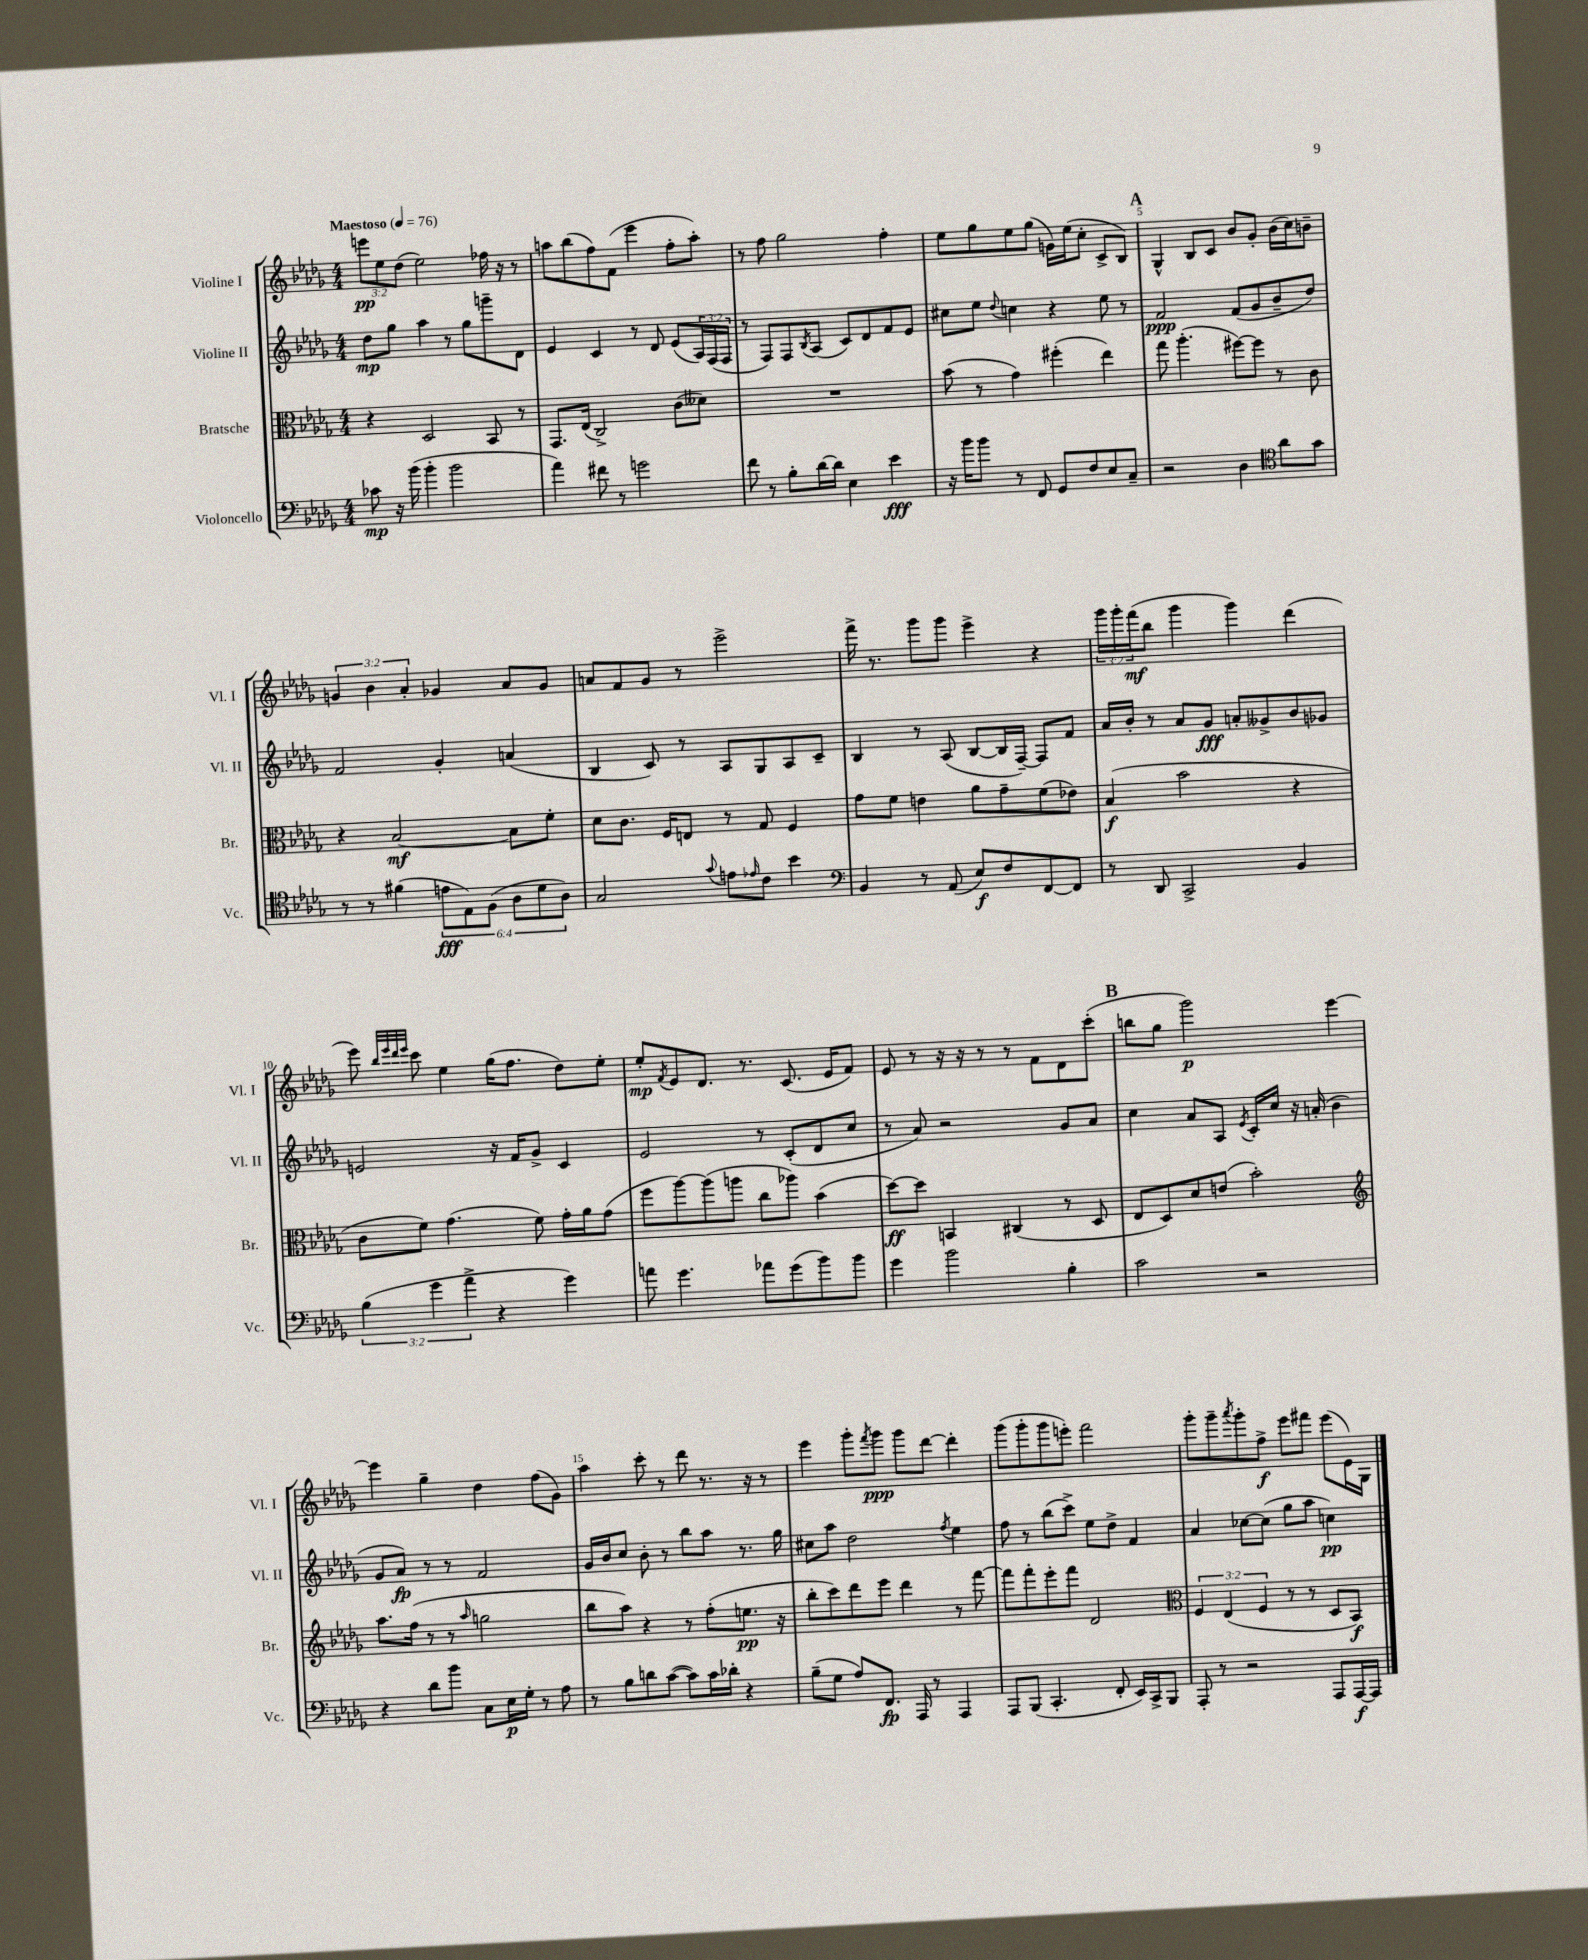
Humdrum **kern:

**kern	**dynam	**kern	**dynam	**kern	**dynam	**kern	**dynam
*part4	*part4	*part3	*part3	*part2	*part2	*part1	*part1
*staff4	*staff4	*staff3	*staff3	*staff2	*staff2	*staff1	*staff1
*I"Violoncello	*	*I"Bratsche	*	*I"Violine II	*	*I"Violine I	*
*I'Vc.	*	*I'Br.	*	*I'Vl. II	*	*I'Vl. I	*
*clefF4	*	*clefC3	*	*clefG2	*	*clefG2	*
*k[b-e-a-d-g-]	*	*k[b-e-a-d-g-]	*	*k[b-e-a-d-g-]	*	*k[b-e-a-d-g-]	*
*M4/4	*	*M4/4	*	*M4/4	*	*M4/4	*
*MM76	*	*MM76	*	*MM76	*	*MM76	*
=1	=1	=1	=1	=1	=1	=1	=1
!	!	!	!	!	!	!LO:TX:a:B:t=Maestoso	!
8c-X\	mp	4r	.	8dd-\L	mp	12eeen\L	pp
.	.	.	.	.	.	12ee-\	.
16r	.	.	.	8gg-\J	.	.	.
.	.	.	.	.	.	(12dd-\J	.
(16b-\	.	.	.	.	.	.	.
4b-'\	.	2D-/	.	4aa-\	.	2ee-\)	.
2b-\	.	.	.	8r	.	.	.
.	.	.	.	8gg-\L	.	.	.
.	.	8BB-/	.	8gggn~\	.	16ff-X\	.
.	.	.	.	.	.	16r	.
.	.	8r	.	8d-\J	.	8r	.
=2	=2	=2	=2	=2	=2	=2	=2
4a-\)	.	8.GG-/L	.	4e-/	.	8aan\L	.
.	.	.	.	.	.	(8bb-\	.
.	.	(16E-/Jk	.	.	.	.	.
8f#X\	.	2C^/)	.	4c/	.	8ff\)	.
8r	.	.	.	.	.	(8f\J	.
2gn\	.	.	.	8r	.	4eee-\	.
.	.	.	.	8d-/	.	.	.
.	.	(8c\L	.	(8e-/L	.	8ff'\L	.
.	.	8d--X\J)	.	24A-/L)	.	8aa'\J)	.
.	.	.	.	(24F/	.	.	.
.	.	.	.	24F/JJ	.	.	.
=3	=3	=3	=3	=3	=3	=3	=3
8f\	.	1r	.	8r	.	8r	.
8r	.	.	.	8F/L)	.	8ff\	.
8B-'\L	.	.	.	8F/	.	2gg-\	.
.	.	.	.	8qB-/	.	.	.
[16d-\L	.	.	.	(8A-/J	.	.	.
16d-\JJ]	.	.	.	.	.	.	.
4E-\	.	.	.	8c/L)	.	.	.
.	.	.	.	8d-/	.	.	.
4e-\	fff	.	.	8f/	.	4ff'\	.
.	.	.	.	8e-/J	.	.	.
=4	=4	=4	=4	=4	=4	=4	=4
16r	.	(8b-\	.	8cc#X\L	.	8ee-\L	.
16b-\KL	.	.	.	.	.	.	.
8b-\J	.	8r	.	8ee-\J	.	8gg-\	.
.	.	.	.	8qqdd-/	.	.	.
8r	.	4g-\)	.	4ccn\	.	8ee-\	.
8FF/	.	.	.	.	.	(8gg-\J	.
8GG-/L	.	(4ff#X'\	.	4r	.	16gn\LL)	.
.	.	.	.	.	.	(16ee-\J	.
8F/	.	.	.	.	.	8cc'\J	.
8E-/	.	4ee-\)	.	8ee-\	.	8c^/L	.
8C~/J	.	.	.	8r	.	8B-/J)	.
!!LO:REH:place=s1:t=A
=5	=5	=5	=5	=5	=5	=5	=5
2r	.	8gg-\	.	2f/	ppp	4G-^^/	.
.	.	(4.aa-'\	.	.	.	.	.
.	.	.	.	.	.	8B-/L	.
.	.	.	.	.	.	8c/J	.
4D-\	.	[8ff#X\L)	.	(8f/L	.	8b-/L	.
.	.	8ff#\J]	.	8g-/	.	8g-'/J	.
*clefC4	*	*	*	*	*	*	*
8a-\L	.	8r	.	8b-~/	.	(16b-\LL	.
.	.	.	.	.	.	16cc\J)	.
8g-\J	.	8c\	.	8dd-/J)	.	8bn~\J	.
!!LO:LB:g=z
=6	=6	=6	=6	=6	=6	=6	=6
8r	.	4r	.	2f/	.	6gn/	.
8r	.	.	.	.	.	.	.
.	.	.	.	.	.	6b-\	.
(4f#X\	.	[2B-/	mf	.	.	.	.
.	.	.	.	.	.	6a-'/	.
12en\L	fff	.	.	4g-'/	.	4g-X/	.
12E-\)	.	.	.	.	.	.	.
(12F\J	.	.	.	.	.	.	.
12A-\L	.	8B-\L]	.	(4an/	.	8a-/L	.
12d-\	.	.	.	.	.	.	.
.	.	8f'\J	.	.	.	8g-/J	.
12A-\J)	.	.	.	.	.	.	.
=7	=7	=7	=7	=7	=7	=7	=7
2G-/	.	8d-\L	.	4B-/	.	8an/L	.
.	.	8.c\J	.	.	.	8f/	.
.	.	.	.	8c/)	.	8g-/J	.
.	.	16F/KL	.	.	.	.	.
.	.	8En/J	.	8r	.	8r	.
8qqg-/	.	.	.	.	.	.	.
8en\L	.	8r	.	8A-/L	.	2eee-^\	.
16qqe-X/	.	.	.	.	.	.	.
8c\J	.	8G-/	.	8G-/	.	.	.
4b-\	.	4F/	.	8A-/	.	.	.
.	.	.	.	8c~/J	.	.	.
=8	=8	=8	=8	=8	=8	=8	=8
*clefF4	*	*	*	*	*	*	*
4BB-/	.	8g-\L	.	4B-/	.	16fff^\	.
.	.	.	.	.	.	8.r	.
.	.	8f\J	.	.	.	.	.
8r	.	4en\	.	8r	.	8ggg-\L	.
(8AA-/	.	.	.	(8A-/	.	8ggg-\J	.
8E-/L)	f	8a-\L	.	[8B-/L	.	4eee-^\	.
8F/	.	8g-~\	.	16B-/L]	.	.	.
.	.	.	.	[16F~/JJ)	.	.	.
[8FF/	.	(8f\	.	8F/L]	.	4r	.
8FF/J]	.	8e-X\J)	.	8f/J	.	.	.
=9	=9	=9	=9	=9	=9	=9	=9
8r	.	(4B-/	f	16a-/LL	.	24ggg-\LL	.
.	.	.	.	.	.	24ggg-'\	.
.	.	.	.	16b-'/JJ	.	.	.
.	.	.	.	.	.	(24fff\J	mf
8DD-/	.	.	.	8r	.	8bb-\J	.
2CC^/	.	2b-\	.	8a-/L	.	4ggg-\	.
.	.	.	.	8g-/J	fff	.	.
.	.	.	.	8an'/L	.	4ggg-\)	.
.	.	.	.	8g--X^/	.	.	.
4BB-/	.	4r	.	8b-/	.	(4ddd-\	.
.	.	.	.	8g-X/J	.	.	.
!!LO:LB:g=z
=10	=10	=10	=10	=10	=10	=10	=10
(6B-\	.	8c\L	.	2en/	.	8eee-\)	.
.	.	.	.	.	.	32qqbb-/LLL	.
.	.	.	.	.	.	32qqeee-/	.
.	.	.	.	.	.	32qqddd-/	.
.	.	.	.	.	.	32qqeee-/JJJ	.
.	.	8f\J)	.	.	.	8ccc\	.
6g-\	.	.	.	.	.	.	.
.	.	(4.g-\	.	.	.	4ee-\	.
6a-^\	.	.	.	.	.	.	.
4r	.	.	.	16r	.	(16gg-\KL	.
.	.	.	.	16f/KL	.	8.ff\J	.
.	.	8f\)	.	8g-^/J	.	.	.
4g-\)	.	16g-'\LL	.	4c/	.	8dd-\L)	.
.	.	16a-\J	.	.	.	.	.
.	.	(8g-\J	.	.	.	8ee-'\J	.
=11	=11	=11	=11	=11	=11	=11	=11
8an\	.	8ff\L	.	2e-/	.	8ee-'/L	mp
.	.	.	.	.	.	8qf/	.
4.g-\	.	[8aa-\)	.	.	.	8e-/	.
.	.	(8aa-\]	.	.	.	8.d-/J	.
.	.	8aan\J	.	.	.	.	.
.	.	.	.	.	.	8.r	.
8a-X\L	.	8cc\L	.	8r	.	.	.
(8g-\	.	8aa-X\J)	.	(8c'/L	.	(8.c/	.
8b-\)	.	(4b-\	.	8d-/	.	.	.
.	.	.	.	.	.	16e-/KL	.
8b-\J	.	.	.	8cc/J	.	8f/J)	.
=12	=12	=12	=12	=12	=12	=12	=12
4g-\	.	[8dd-\L)	ff	8r	.	8e-/	.
.	.	8dd-\J]	.	8a-/)	.	8r	.
2b-\	.	4BBn/	.	2r	.	16r	.
.	.	.	.	.	.	16r	.
.	.	.	.	.	.	8r	.
.	.	(4C#X/	.	.	.	8r	.
.	.	.	.	.	.	8f\L	.
4B-'\	.	8r	.	8g-/L	.	8d-\	.
.	.	8D-/	.	8a-/J	.	(8ccc'\J	.
!!LO:REH:place=s1:t=B
=13	=13	=13	=13	=13	=13	=13	=13
2c\	.	8E-/L	.	4cc\	.	8bbn\L	.
.	.	8D-/)	.	.	.	8gg-\J	.
.	.	8d-/	.	8a-/L	.	2ggg-\)	p
.	.	(8en/J	.	8A-/J	.	.	.
.	.	.	.	8qe-/	.	.	.
2r	.	2b-'\)	.	16c'/LL	.	.	.
.	.	.	.	16cc/JJ	.	.	.
.	.	.	.	16r	.	.	.
.	.	.	.	(16an'/	.	.	.
.	.	.	.	4b-\	.	[4eee-\	.
!!LO:LB:g=z
=14	=14	=14	=14	=14	=14	=14	=14
*	*	*clefG2	*	*	*	*	*
4r	.	8.aa-\L	.	8g-/L	.	4eee-\]	.
.	.	.	.	8a-/J)	fp	.	.
.	.	(16ff\Jk	.	.	.	.	.
8d-\L	.	8r	.	8r	.	4gg-~\	.
8b-\J	.	8r	.	8r	.	.	.
.	.	16qqaa-/	.	.	.	.	.
8C\L	.	2ggn\	.	2f/	.	4dd-\	.
16E-\L	p	.	.	.	.	.	.
16G-'\JJ	.	.	.	.	.	.	.
8r	.	.	.	.	.	(8ff\L	.
8A-\	.	.	.	.	.	8g-\J)	.
=15	=15	=15	=15	=15	=15	=15	=15
8r	.	8bb-\L	.	16g-/LL	.	4aa-\	.
.	.	.	.	16b-/J	.	.	.
8B-\L	.	8aa-\J)	.	8cc/J	.	.	.
8dn\	.	4r	.	8b-'\	.	8ccc'\	.
([8c\J	.	.	.	8r	.	8r	.
8c\L])	.	8r	.	8bb-\L	.	8ddd-\	.
16c\L	.	(8ff'\L	.	8aa-\J	.	8.r	.
16d-X'\JJ	.	.	.	.	.	.	.
4r	.	8.een\J	pp	8.r	.	.	.
.	.	.	.	.	.	16r	.
.	.	.	.	.	.	8r	.
.	.	16r	.	16gg-\	.	.	.
=16	=16	=16	=16	=16	=16	=16	=16
(8B-~\L	.	8bb-'\L	.	8cc#X\L	.	4eee-\	.
8G-\J	.	8ccc\)	.	8aa-\J	.	.	.
8A-/L)	.	8ddd-\	.	2dd-\	.	8ggg-'\L	.
.	.	.	.	.	.	8qfff/	.
8.FF/J	fp	8eee-\J	.	.	.	8ggg-\J	ppp
.	.	4ddd-\	.	.	.	8ggg-\L	.
16AAA-/	.	.	.	.	.	.	.
8r	.	.	.	.	.	[8ddd-\J	.
.	.	.	.	8qff/	.	.	.
4AAA-/	.	8r	.	4ee-\	.	4ddd-'\]	.
.	.	[8fff\	.	.	.	.	.
=17	=17	=17	=17	=17	=17	=17	=17
8AAA-/L	.	8fff\L]	.	8ff\	.	(8ggg-\L	.
(8BBB-/J	.	8fff'\	.	8r	.	8ggg-'\	.
4.CC'/	.	8eee-'\	.	(8bb-\L	.	8ggg-\	.
.	.	8fff\J	.	8ccc^\J)	.	8eeen'\J)	.
.	.	2d-/	.	8ee-\L	.	2fff\	.
8FF'/	.	.	.	8dd-^\J	.	.	.
16EE-/LL)	.	.	.	4f/	.	.	.
16CC^/J	.	.	.	.	.	.	.
8BBB-/J	.	.	.	.	.	.	.
=18	=18	=18	=18	=18	=18	=18	=18
*	*	*clefC3	*	*	*	*	*
8AAA-'/	.	6F/	.	4a-/	.	8ggg-'\L	.
8r	.	.	.	.	.	8ggg-~\	.
.	.	(6E-/	.	.	.	.	.
.	.	.	.	.	.	8qaaa-/	.
2r	.	.	.	[8cc-X\L	.	8ggg-'\	.
.	.	6F/	.	.	.	.	.
.	.	.	.	(8cc-\J]	.	8ff^\J	f
.	.	8r	.	8gg-\L	.	8eee-\L	.
.	.	8r	.	8aa-\J	.	8fff#X\J	.
8AAA-/L	.	8D-/L	.	4ccn\)	pp	(8eee-\L	.
[16AAA-/L	f	8BB-/J)	f	.	.	16e-\L)	.
16AAA-/JJ]	.	.	.	.	.	16G-\JJ	.
==	==	==	==	==	==	==	==
*-	*-	*-	*-	*-	*-	*-	*-
